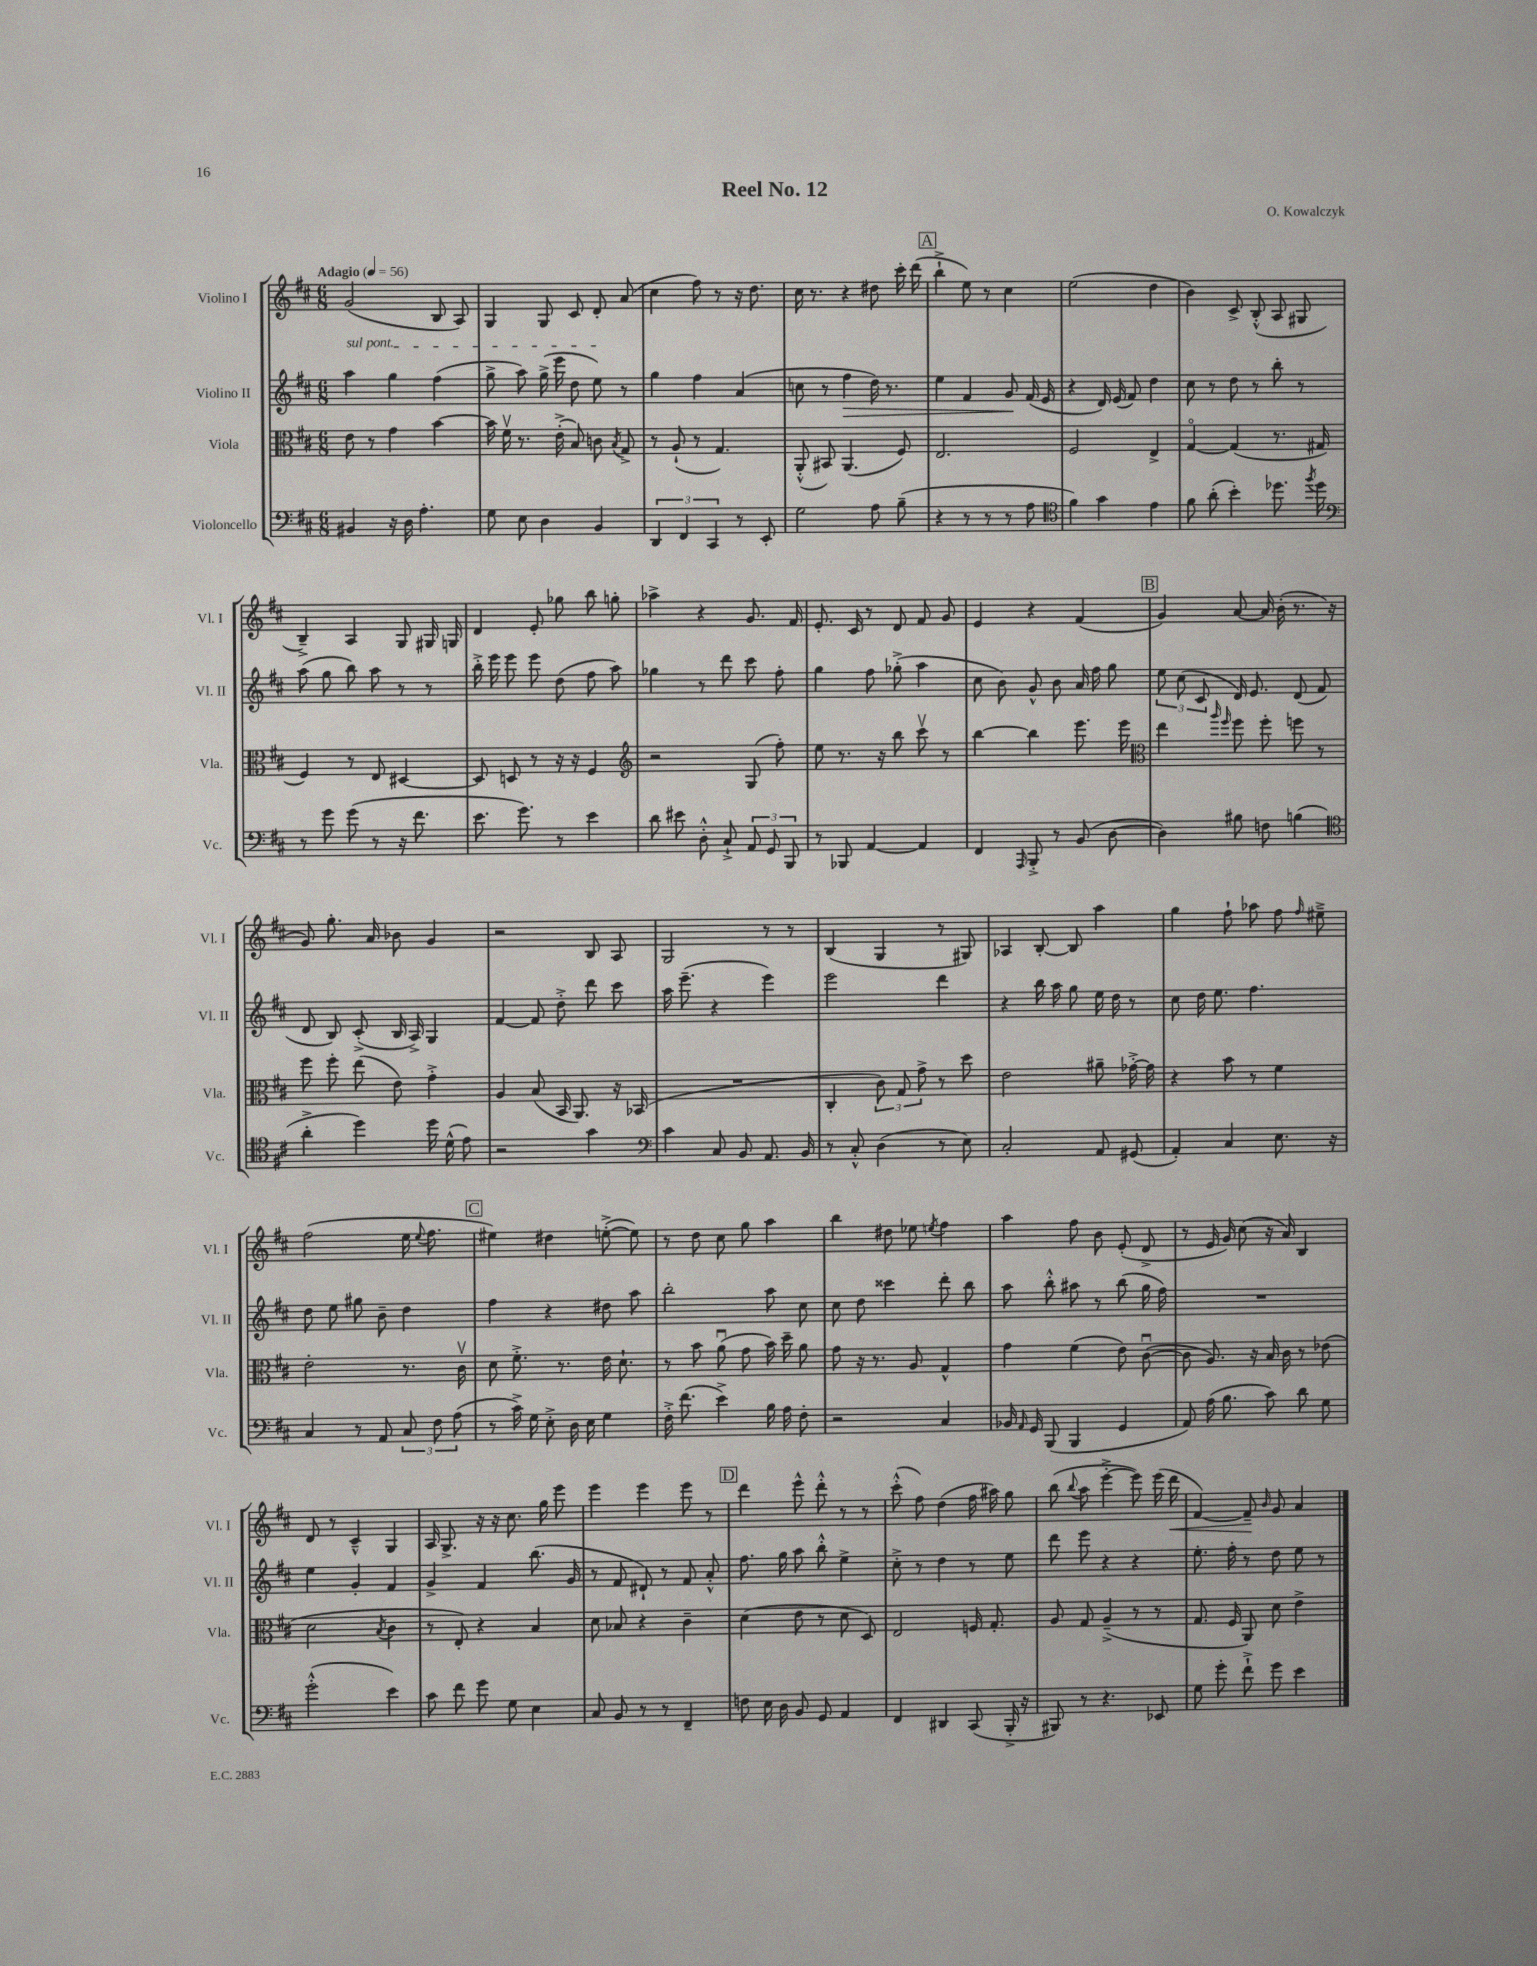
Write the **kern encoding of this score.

**kern	**kern	**kern	**kern
*staff4	*staff3	*staff2	*staff1
*clefF4	*clefC3	*clefG2	*clefG2
*k[f#c#]	*k[f#c#]	*k[f#c#]	*k[f#c#]
*M6/8	*M6/8	*M6/8	*M6/8
*MM56	*MM56	*MM56	*MM56
4BB#	8e	4aa	(2g
.	8r	.	.
16r	4g	4gg	.
16D	.	.	.
4.A'	.	.	.
.	[4b	(4ff#	8B
.	.	.	8A)
=	=	=	=
8G	16b]	8gg^	4G
.	16f#v	.	.
8E	8.r	8aa)	.
4D	.	(16gg^	8G
.	(16e'^	16eee	.
.	8B)	8dd	8c#
4BB	8c	8ee)	8d'
.	8qB	.	.
.	8G^	8r	(8a
=	=	=	=
6DD	8r	4gg	4cc#
.	(8A`	.	.
6FF#	.	.	.
.	8r	4ff#	8ff#)
6CC#	.	.	.
.	4.G)	.	8r
8r	.	(4a	16r
.	.	.	8.dd
8EE'	.	.	.
=	=	=	=
2G	(8AA'^^	8cc	16cc#
.	.	.	8.r
.	8BB#)	8r	.
.	(4.AA	4ff#	4r
8A	.	16dd)	8dd#
.	.	8.r	.
(8B~	8F#)	.	16ccc#'
.	.	.	(16ddd
=	=	=	=
4r	2.E	4ee	4bb`^
8r	.	4f#	8ee)
8r	.	.	8r
8r	.	8g	4cc#
8A	.	(16f#	.
.	.	16e	.
=	=	=	=
*clefC4	*	*	*
4f#)	2F#	4r	(2ee
4g	.	16d)	.
.	.	(16e	.
.	.	8f#)	.
4e	4E^	4dd	4dd
=	=	=	=
8f#	[4Go	8cc#	4b)
(8a'	.	8r	.
4b')	(4G]	8dd	8c#^
.	.	8r	(8B'^^
8.dd-	8.r	8bb'	8A
.	.	8r	8G#
8qff#	.	.	.
16dd-	16G#	.	.
=	=	=	=
*clefF4	*	*	*
8r	4F#)	(8aa	4B~^)
8g	.	8gg	.
(8g	8r	8bb)	4A
8r	8E	8aa	.
16r	[4D#	8r	8G
8.f#	.	.	.
.	.	8r	16G#
.	.	.	16G
=	=	=	=
8.e	8D#]	16bb'^	4d
.	.	16eee	.
.	8D	8eee	.
8.g)	.	.	.
.	8r	8eee	8e'
8r	16r	(8dd	8gg-
.	16r	.	.
4e	4F#	8ff#	8bb
.	.	8aa)	8gg'
=	=	=	=
*	*clefG2	*	*
8d	2r	4gg-	4aa-^
8e#	.	.	.
8D'^^	.	8r	4r
8C#`^	.	8ddd	.
12AA	(8G	8ccc#	8.g
12GG	.	.	.
.	8ff#')	8ff#'	.
12BBB	.	.	.
.	.	.	16f#
=	=	=	=
8r	8ee	4gg	8.e'
8BBB-	8.r	.	.
.	.	.	16c#
[4AA	.	8ff#	8r
.	16r	.	.
.	8bb	(8gg-'^	8d
4AA]	8ccc#v	4aa	8f#
.	8r	.	8g
=	=	=	=
4FF#	[4bb	8cc#	4e
.	.	8b)	.
16qqAAA	.	.	.
8BBB'^	4bb]	8g^^	4r
8r	.	8b	.
(8BB	8.eee	16a	(4f#
.	.	16ff#	.
[8D	.	8gg	.
.	16eee	.	.
=	=	=	=
*	*clefC3	*	*
4D])	4ee	12ee	4g)
.	.	(12cc#	.
.	.	12c#	.
.	16qqaa	.	.
.	16qqff#	.	.
8B#	8ff#	16d)	[8a
.	.	8.e	.
8F	8ff#'	.	16a]
.	.	.	(16b'
(4B	8ff	(8d	8.r
.	8r	8f#	.
.	.	.	16r
=	=	=	=
*clefC4	*	*	*
4a'^	8ff#	8d	8g)
.	8ff#'	8B)	8.gg'
4dd)	(8ee	(8c#'^	.
.	.	.	16a
.	8e)	16B	8b-
.	.	16A^)	.
16dd	4g'^	4G	4g
(16d^^	.	.	.
8e)	.	.	.
=	=	=	=
2r	4A	[4f#	2r
.	(8B	8f#]	.
.	16BB	8dd'^	.
.	8.AA)	.	.
4g	.	8ddd	8B
.	16r	8ccc#	8A
.	(16BB-	.	.
=	=	=	=
*clefF4	*	*	*
4c#	2.r	16aa	2G
.	.	(8.eee~	.
8C#	.	4r	.
8BB	.	.	.
8.AA	.	4eee)	8r
.	.	.	8r
16BB	.	.	.
=	=	=	=
8r	4C#'	2eee	(4B
8C#'^^	.	.	.
(4D	12c#)	.	4G
.	12G	.	.
.	12g^	.	.
8r	8r	4ddd	8r
8E)	8dd	.	8G#)
=	=	=	=
2C#'	2e	4r	4A-
.	.	16bb	[8B'
.	.	16aa	.
.	.	8gg	8B]
8AA	8a#~	16ee	4aa
.	.	16dd	.
(8GG#	[16g-'^	8r	.
.	16g-]	.	.
=	=	=	=
4AA')	4r	8cc#	4gg
.	.	16dd	.
.	.	8.ee	.
4C#	8b	.	8ff#`
.	8r	4.ff#	8aa-
8.E	4f#	.	8ff#
.	.	.	16qqff#
.	.	.	8ee#~^
16r	.	.	.
=	=	=	=
4C#	2e'	8dd	(2ff#
.	.	8ee	.
8r	.	8gg#	.
8AA	.	8b~	.
12C#	8.r	4dd	16ee
.	.	.	8qqee
.	.	.	8.ff#
12F#	.	.	.
(12A	.	.	.
.	16c#v	.	.
=	=	=	=
8r	8d	4ff#	4ee#)
16c#^)	8.f#'^	.	.
16G	.	.	.
8E'^	.	4r	4dd#
.	8.r	.	.
16D	.	.	.
16E	.	.	.
4G	16e	8dd#	([8ee'^
.	8.d`	.	.
.	.	8aa	8ee])
=	=	=	=
16F#'^	8r	2bb'	8r
(8.f#	.	.	.
.	8b	.	8dd
4e^)	(8au	.	8cc#
.	8g	.	8gg
16B	16b)	8aa	4aa
16A	16dd~	.	.
8F#'	8a	8cc#	.
=	=	=	=
2r	8g	8cc#	4bb
.	16r	8dd	.
.	8.r	.	.
.	.	4ccc##	8dd#
.	8A	.	8ee-
.	.	.	8qee
4C#	4G^^	8ddd'	4ff#
.	.	8bb	.
=	=	=	=
16BB-	4g	8aa	4aa
16qqAA	.	.	.
16GG	.	.	.
(8BBB	.	8bb'^^	.
4BBB	(4f#	8aa#	8ff#
.	.	8r	8b
4GG	8e)	(8bb	(8e'
.	([8c#u	16gg	8d^
.	.	16ff#)	.
=	=	=	=
8AA)	8c#]	2.r	8r
(16A	8.A)	.	16e
8.B	.	.	16g)
.	.	.	(8cc#
.	16r	.	.
8c#)	16B	.	16r
.	16c#	.	16a)
8d	8r	.	4B
8G	(8e-	.	.
=	=	=	=
(2g'^^	2d	4ee	8d
.	.	.	8r
.	.	4g'	4c#~^^
.	8qB	.	.
4e)	4c#	4f#	4G
=	=	=	=
8c#	8r	4g^	16A
.	.	.	8.G^
8f#	8E')	.	.
8g	4r	4f#	16r
.	.	.	16r
8G	.	.	8.cc#
4E	4B	(8.bb	.
.	.	.	16gg
.	.	.	8eee
.	.	16g	.
=	=	=	=
8C#	8d	8r	4eee
8BB	8B-	8f#	.
8r	4r	8d#`)	4eee
8r	.	8r	.
4FF#~	4c#~	8f#	8eee
.	.	8a'^^	8r
=	=	=	=
8F	(4d	8.ff#	4ddd
16E	.	.	.
16D	.	16gg	.
8BB	8e	8aa	8eee^^
8GG	8r	8bb'^^	8ddd'^^
4AA	8d	4ee^	8r
.	8D)	.	8r
=	=	=	=
4FF#	2E	8cc#'^	(8ccc#'^^
.	.	8r	8ff#)
4DD#	.	4dd	(4dd
(8CC#	16F	8r	16ff#
.	8.G'	.	16aa#)
16BBB'^	.	8ee	8gg
16r	.	.	.
=	=	=	=
8BBB#)	8A	8ddd	(8bb
.	.	.	8qqbb
8r	8G	8eee	8aa
4.r	(4A~^	4r	[4eee'^
.	8r	4r	8eee])
8EE-	8r	.	(16eee
.	.	.	16ddd
=	=	=	=
8G	8.G	8.ee'	[4f#)
8g'	.	.	.
.	16F#	16ff#'	.
8f#`^	8AA)	8r	8f#~]
.	.	.	16qqb
8g	8d	8dd	8g
4e	4e^	8ee	4a
.	.	8r	.
==	==	==	==
*-	*-	*-	*-
